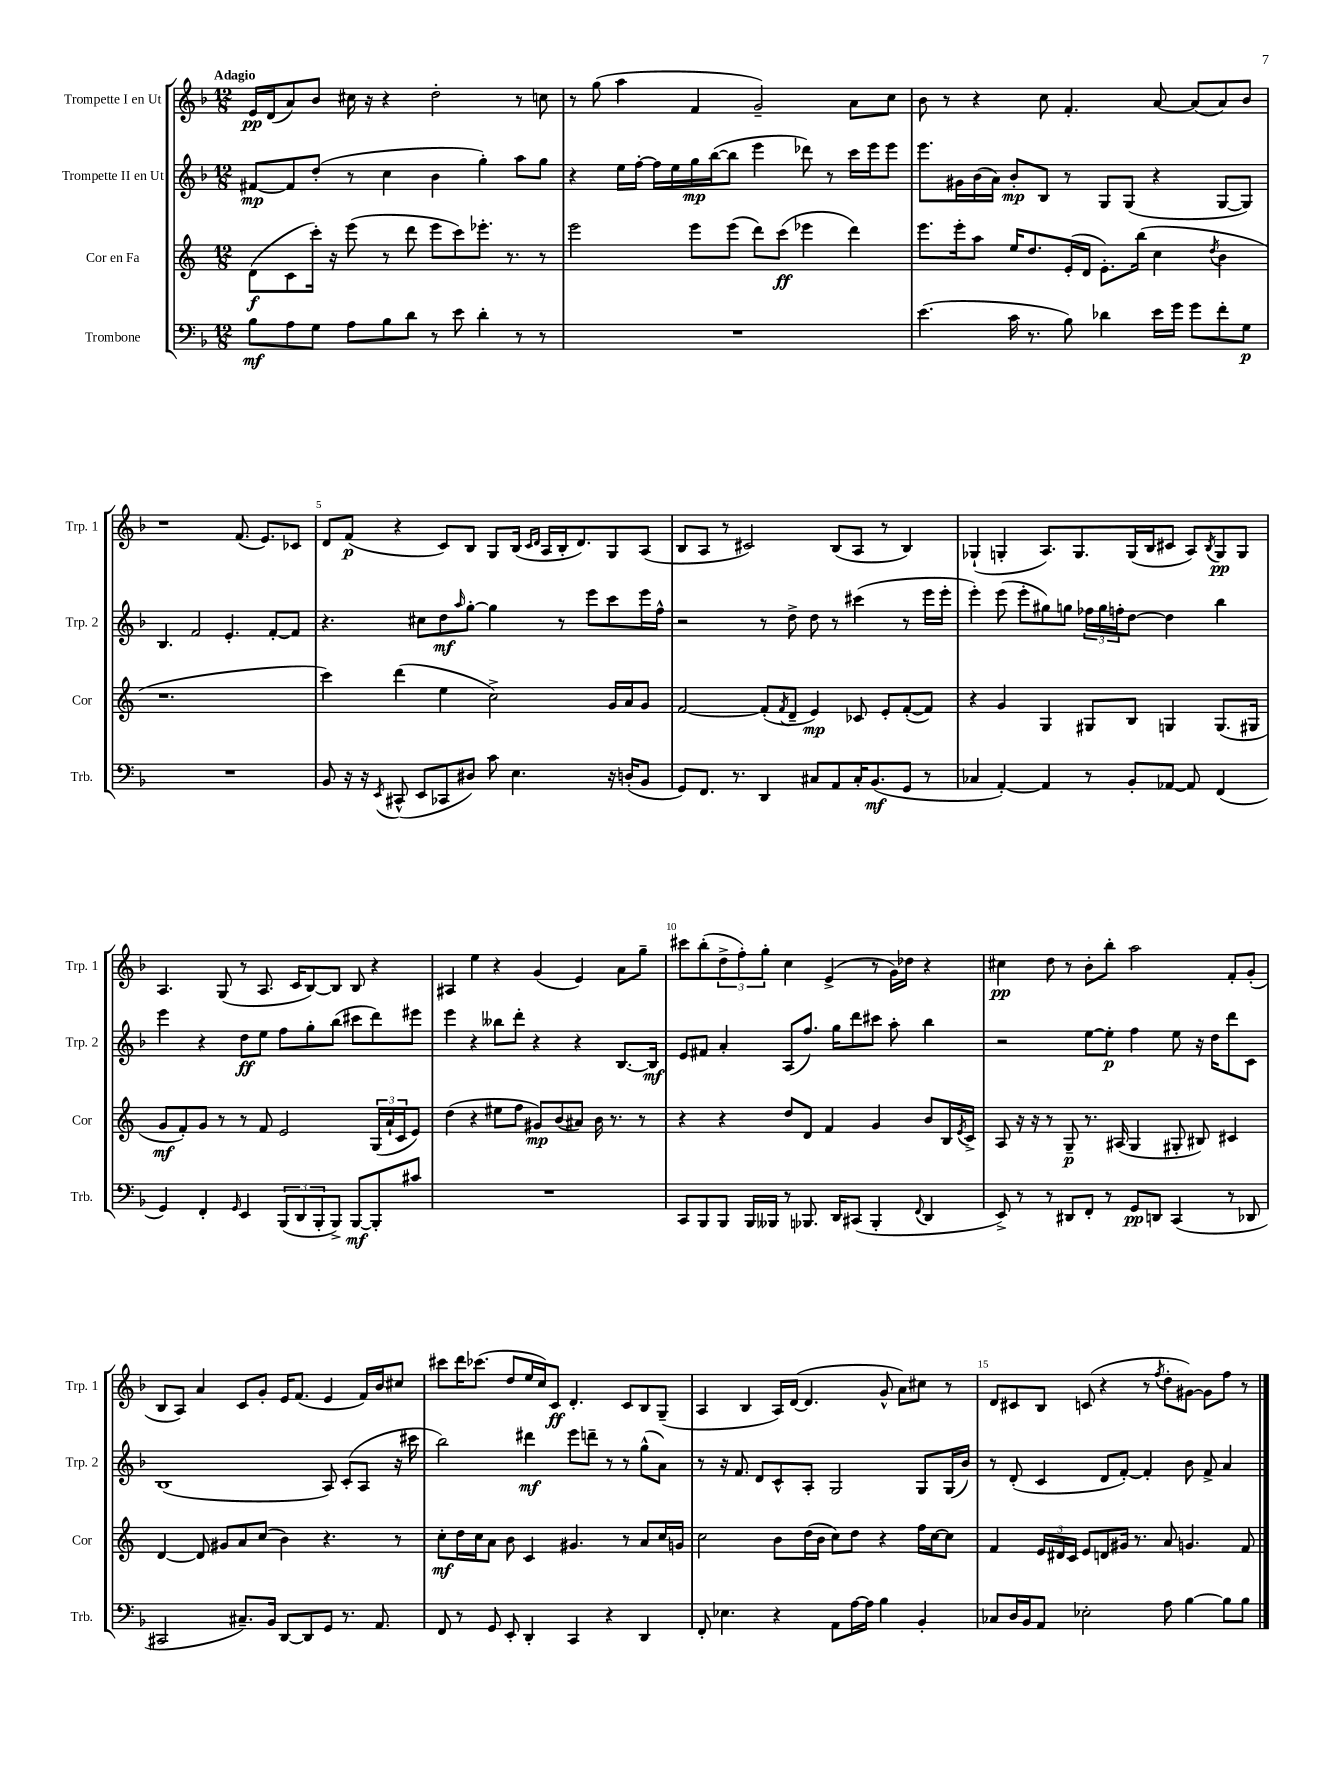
<<
\new StaffGroup <<
\new Staff = "s0" \with { instrumentName = "Trompette I en Ut" shortInstrumentName = "Trp. 1" } {
    \clef treble \key f \major \numericTimeSignature \time 12/8 \tempo "Adagio"
    e'16\pp d'16( a'8) bes'8 cis''16 r16 r4 d''2-. r8 c''8 |
    r8 g''8( a''4 f'4 g'2--) a'8 c''8 |
    bes'8 r8 r4 c''8 f'4.-. a'8~ a'8( a'8) bes'8 |
    r1 f'8.( e'8.) ces'8 |
    d'8 f'8\p( r4 c'8) bes8 g8 bes16( \grace { c'16 d'16 } a16 bes16-. d'8.) g8 a8( |
    bes8 a8 r8 cis'2) bes8( a8 r8 bes4) |
    ges4-!( g4-. a8.) g8. g16( bes16 cis'8 a8) \acciaccatura { bes8 } g8\pp g8 |
    a4. g8( r8 a8. c'16 bes8~) bes8 bes8 r4 |
    ais4 e''4 r4 g'4( e'4) a'8 g''8-- |
    cis'''8 bes''8-.( \tuplet 3/2 { d''8-> f''8-.) g''8-. } c''4 e'4->( r8 g'16) des''16 r4 |
    cis''4\pp d''8 r8 bes'8-. bes''8-. a''2 f'8-. g'8-.( |
    bes8 a8) a'4 c'8 g'8-. e'16 f'8.( e'4 f'16) bes'16 cis''8 |
    cis'''8 d'''16 ces'''8.( d''8 e''16 c''16) c'8\ff d'4.-. c'8 bes8 g8--( |
    a4 bes4 a16) d'16~( d'4. g'8-^ a'8) cis''8 r8 |
    d'8 cis'8 bes8 c'8( r4 r8 \acciaccatura { f''8 } d''8-. gis'8~) gis'8 f''8 r8 \bar "|." |
}
\new Staff = "s1" \with { instrumentName = "Trompette II en Ut" shortInstrumentName = "Trp. 2" } {
    \clef treble \key f \major \numericTimeSignature \time 12/8
    fis'8~\mp fis'8 d''8-.( r8 c''4 bes'4 g''4-.) a''8 g''8 |
    r4 e''16 f''16~-. f''16 e''16 g''16\mp bes''16~( bes''8 e'''4 des'''8) r8 c'''16 e'''16 e'''8 |
    e'''8. gis'16 bes'16( a'16) bes'8-.\mp bes8 r8 g8 g8( r4 g8~ g8) |
    bes4. f'2 e'4.-. f'8~-. f'8 |
    r4. cis''8 d''8\mf \grace { a''16 } g''8~-. g''4 r8 e'''8 c'''8 e'''16 f''16-^ |
    r2 r8 d''8-> d''8 r8 cis'''4( r8 e'''16 e'''16-. |
    e'''4-.) e'''8( e'''8-. gis''8) g''8 \tuplet 3/2 { fes''16 g''16 f''16-. } d''8~ d''4 bes''4 |
    e'''4 r4 d''8\ff e''8 f''8 g''8-. bes''8( cis'''8 d'''8) eis'''8 |
    e'''4 r4 beses''8 d'''8-. r4 r4 bes8.~ bes16\mf |
    e'8 fis'8 a'4-. a8( f''8.) g''16 d'''8 cis'''8 a''8-. bes''4 |
    r2 e''8~ e''8-.\p f''4 e''8 r16 d''16 d'''8 c'8 |
    bes1( a8) c'8-.( a8 r16 cis'''16 |
    bes''2) dis'''4\mf e'''8 d'''8-- r8 r8 g''8-^( a'8) |
    r8 r16 f'8. d'8 c'8-^ a8-. g2 g8 g16( bes'16) |
    r8 d'8-.( c'4 d'8 f'8~-.) f'4-. bes'8 f'8-> a'4 \bar "|." |
}
\new Staff = "s2" \with { instrumentName = "Cor en Fa" shortInstrumentName = "Cor" } {
    \clef treble \key c \major \numericTimeSignature \time 12/8
    d'8\f( c'8 c'''16-.) r16 e'''8( r8 d'''8 e'''8 c'''8) ees'''8.-. r8. r8 |
    e'''2 e'''8 e'''8( d'''8) c'''8\ff( ees'''4 d'''4) |
    e'''8. e'''16-. a''8 e''16 d''8. e'16-.( d'16 e'8.-.) b''16( c''4 \acciaccatura { d''8 } b'4 |
    r1. |
    c'''4) d'''4( e''4 c''2->) g'16 a'16 g'8 |
    f'2~ f'8-.( \acciaccatura { f'8 } d'8-- e'4\mp) ces'8 e'8-. f'8~-.( f'8) |
    r4 g'4 g4 gis8 b8 g4 g8.( gis16 |
    g'8\mf f'8-.) g'8 r8 r8 f'8 e'2 \tuplet 3/2 { g16( a'16-! c'16 } e'8) |
    d''4( r4 eis''8 f''8 gis'8\mp) b'8( ais'8) b'16 r8. r8 |
    r4 r4 d''8 d'8 f'4 g'4 b'8 b16 \acciaccatura { e'8 } c'16-> |
    a8 r16 r16 r8 g8--\p r8. ais16( g4 gis8-. bis8) cis'4 |
    d'4~ d'8 gis'8 a'8 c''8( b'4) r4. r8 |
    c''8-.\mf d''16 c''16 a'8 b'8 c'4 gis'4. r8 a'8 c''16 g'16 |
    c''2 b'8 d''16( b'16 c''8) d''8 r4 f''16 c''16~ c''8 |
    f'4 \tuplet 3/2 { e'16 dis'16 c'16 } e'8 d'8 gis'16 r8. a'8 g'4. f'8 \bar "|." |
}
\new Staff = "s3" \with { instrumentName = "Trombone" shortInstrumentName = "Trb." } {
    \clef bass \key f \major \numericTimeSignature \time 12/8
    bes8\mf a8 g8 a8 bes8 d'8 r8 e'8 d'4-. r8 r8 |
    R1. |
    e'4.( c'16 r8. bes8) des'4 e'16 g'16 g'8 f'8-. g8\p |
    R1. |
    bes,8 r16 r16 \acciaccatura { e,8 } cis,8-^( e,8 ces,8 dis8) c'8 e4. r16 d16-.( bes,8 |
    g,8) f,8. r8. d,4 cis8 a,8 cis16-. bes,8.\mf( g,8 r8 |
    ces4 a,4~-.) a,4 r8 bes,8-. aes,8~ aes,8 f,4( |
    g,4) f,4-. \grace { g,16 } e,4 \tuplet 3/2 { bes,,8( d,8 bes,,8-. } bes,,8->) bes,,8~\mf bes,,8-. cis'8 |
    R1. |
    c,8 bes,,8 bes,,8 bes,,16 beses,,16 r8 bes,,8. d,16 cis,8( bes,,4-. \appoggiatura { f,8 } d,4 |
    e,8->) r8 r8 dis,8 f,8-. r8 g,8\pp d,8 c,4( r8 des,8 |
    cis,2 cis8.--) bes,16 d,8~ d,8 g,8 r8. a,8. |
    f,8 r8 g,8 e,8-. d,4-. c,4 r4 d,4 |
    f,8-. ees4. r4 a,8 a16~ a16 bes4 bes,4-. |
    ces8 d16 bes,16 a,8 ees2-. a8 bes4~ bes8 bes8 \bar "|." |
}
>>
>>
\layout { \context { \Score \override BarNumber.break-visibility = ##(#f #t #t) barNumberVisibility = #(every-nth-bar-number-visible 5) } }
